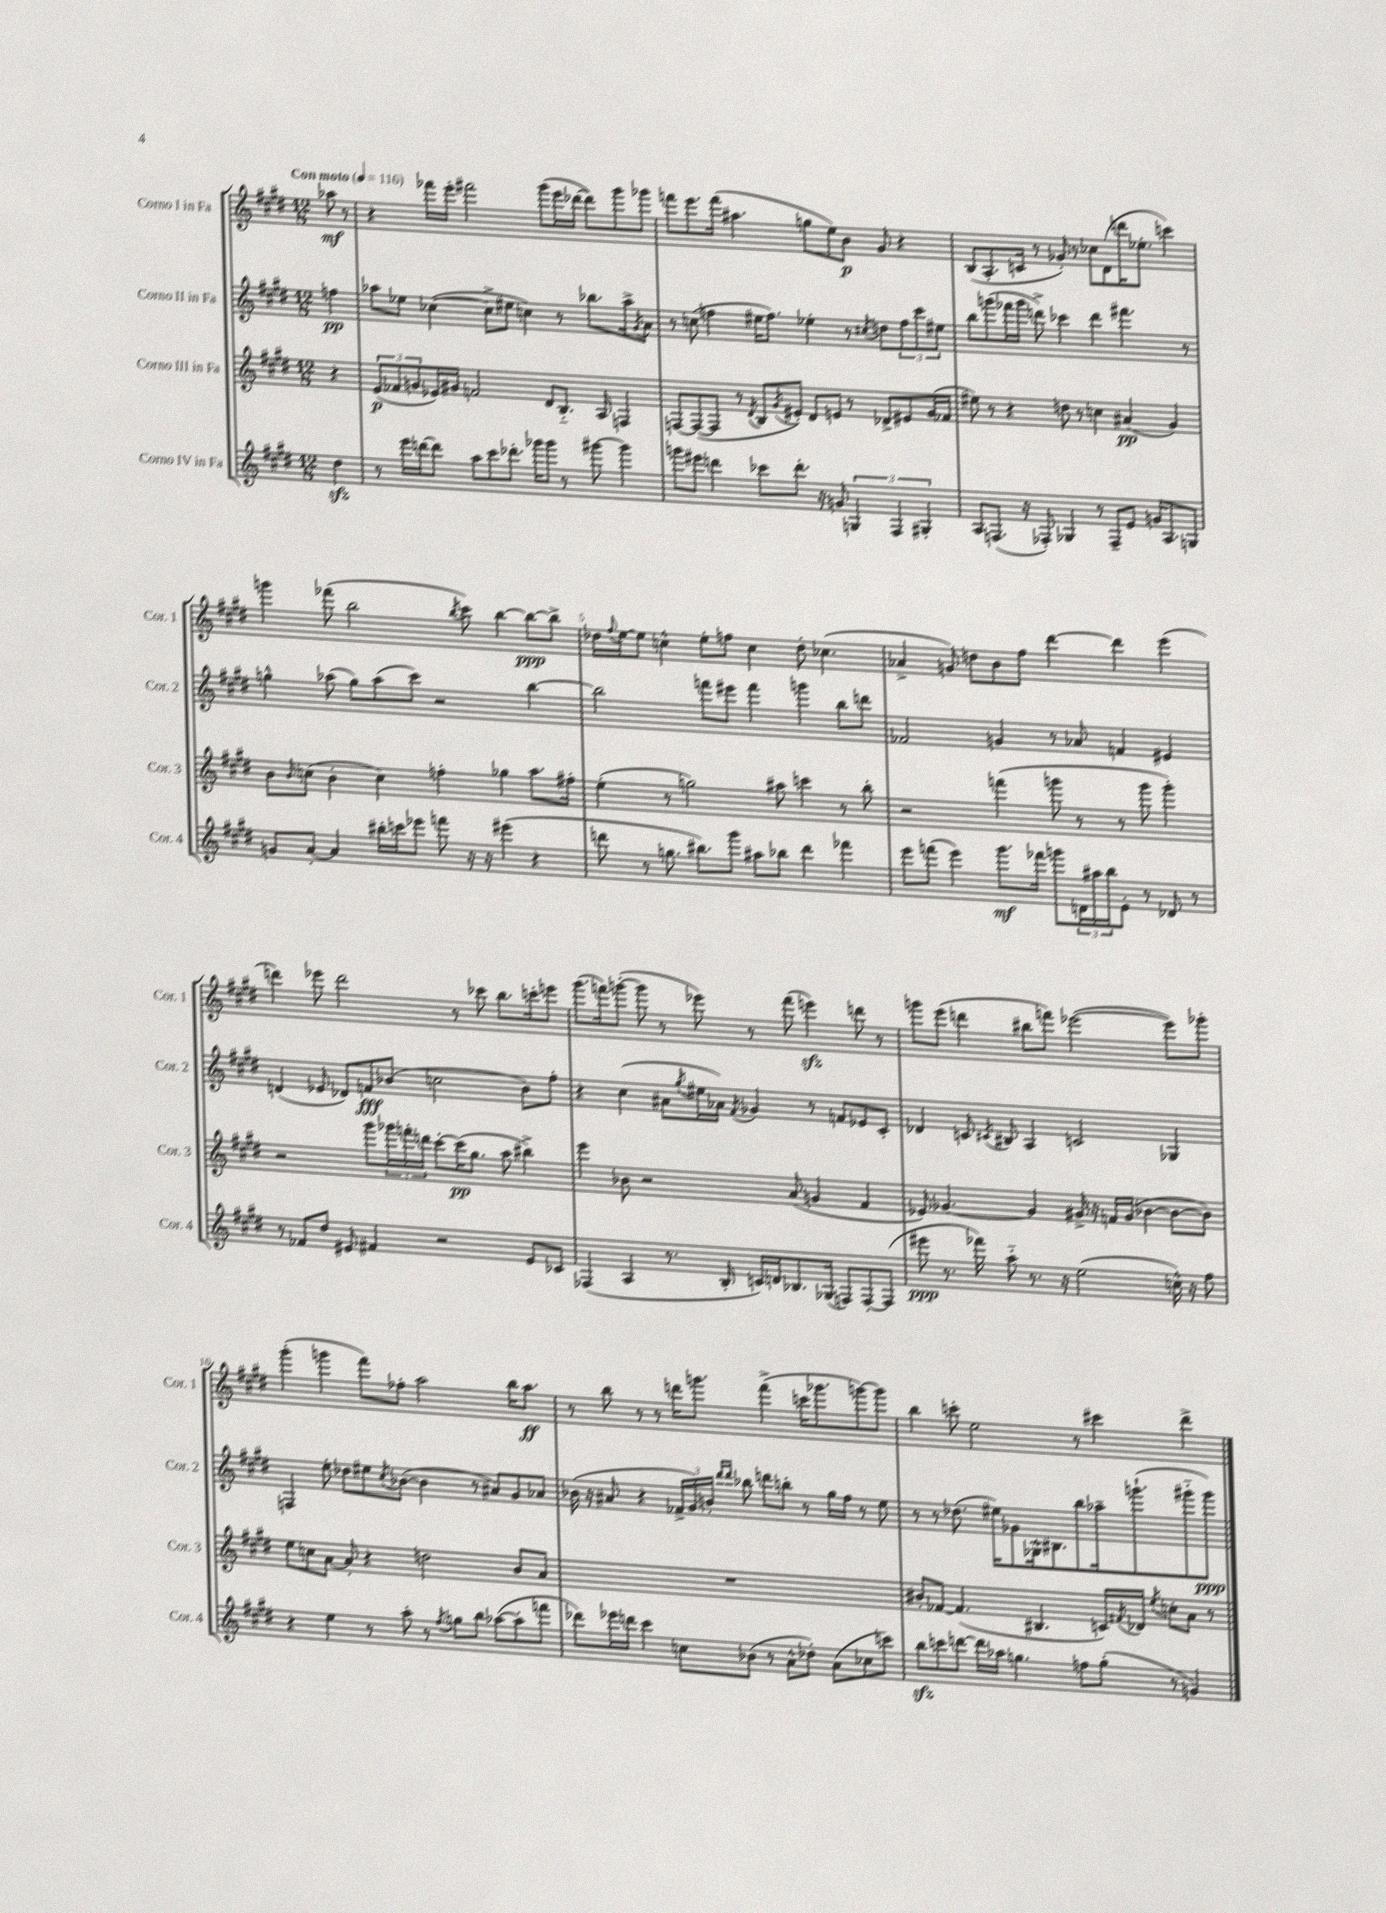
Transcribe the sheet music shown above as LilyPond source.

<<
\new StaffGroup <<
\new Staff = "s0" \with { instrumentName = "Corno I in Fa" shortInstrumentName = "Cor. 1" } {
    \clef treble \key e \major \numericTimeSignature \time 12/8 \partial 4 \tempo "Con moto" 4 = 116
    aes''8\mf r8 |
    r4 fes'''16 e'''16-. fis'''2 gis'''8( e'''16 des'''16~ des'''8) gis'''8 ges'''8 |
    f'''8 e'''8. f'''16( ais''4. g''8 e''8) b'8\p gis'8 r4 |
    b8( a8.-. c'16 r8 ges'8-.) r8 ces''8 dis'8( d'''16 ees''8.-. c'''4) |
    g'''4 fes'''8( b''2 \acciaccatura { b''8 } cis'''8) b''4~ b''8~\ppp b''8-> |
    des''16 \appoggiatura { fis''8 } e''16~ e''8 c''4-^ e''8-. f''8 c''4 des''8-. ces''4.( |
    aes'4-> g'8) d''8 b'8 fis''8 dis'''4~ dis'''4 e'''4( |
    d'''4) ees'''8 d'''2 r8 ces'''8 b''8. c'''16-. e'''8 |
    gis'''8.( f'''16) g'''8~-.( g'''8 r8 ees'''8) r8 f'''8( e'''4\sfz) d'''8 r8 |
    g'''8 e'''8( d'''4 bis''8 f'''8) ees'''2~( ees'''8) ges'''8-. |
    gis'''4-.( g'''4 fis'''8) fes''8-. a''2 b''16 a''8.\ff |
    r8 b''8 r8 r8 d'''16 g'''8. fis'''4->( c'''16 ges'''8. g'''8~) g'''8 |
    b''4 c'''8-. e''2 r8 cis'''4 dis'''4-> \bar "|." |
}
\new Staff = "s1" \with { instrumentName = "Corno II in Fa" shortInstrumentName = "Cor. 2" } {
    \clef treble \key e \major \numericTimeSignature \time 12/8 \partial 4
    f''4\pp |
    aes''8 ees''8 ces''4~( ces''8-> eis''8 c''4) r8 bes''8. aes''16-> \acciaccatura { gis'8 } a'8 |
    r8 c''8( f''4 eis''16 f''8.) ees''4-. r8 \acciaccatura { cis''8 } d''8 \tuplet 3/2 { f''8 cis'''8 eis''8 } |
    b''8 g'''8( fes'''16 g'''16 d'''8->) ces'''4 d'''4 fis'''4. r8 |
    g''4-^ aes''8( g''8) aes''8( cis'''8) r2 b''4~ |
    b''2 f'''8 eis'''8 f'''4 g'''4 b''8 d'''8 |
    fes'2 g'4 r8 aes'8 f'4 eis'4 |
    d'4( ees'8 des'8) f'8\fff bes'8( c''2 bes'8) fis''8-. |
    r4 cis''4( ais'8 \acciaccatura { gis''8 } eis''16 aes'16) \acciaccatura { fis'8 } ges'4 r8 f'8 ees'8 cis'8-. |
    des'4 c'8 \acciaccatura { cis'8 } bis8 a4 c'2 ges4 |
    f4 e''8-. des''8 eis''8 \acciaccatura { cis''8 } bes'8~( bes'4 r8 ais'8) gis'8 aes'8 |
    bes'16( r16 ais'8 r4 \tuplet 3/2 { fes'16-> gis'16) b'16-. } \grace { dis'''16 dis'''16 } bes''8 d'''8 b''8-. r8 gis''16 fis''16 r8 e''8 |
    r8 r8 des''8.( eis''16) ges'8 ges16-^ bis8. b''8 aes''16-- g'''8.-!( gis'''8-_ gis'''8\ppp) \bar "|." |
}
\new Staff = "s2" \with { instrumentName = "Corno III in Fa" shortInstrumentName = "Cor. 3" } {
    \clef treble \key e \major \numericTimeSignature \time 12/8 \partial 4
    r4 |
    \tuplet 3/2 { e'8\p( fes'8 g'8 } ees'16) gis'16 f'2 dis'8 b8.-_ a16 f4 |
    f8~ f8~( f8 r8 \acciaccatura { dis'8 } b8 \acciaccatura { gis'8 } eis'8-.) dis'8 e'8 r8 des'8-> eis'8 gis'16( fes'16 |
    eis''8) r8 r4 d''8 r8 c''4 ais'4\pp( gis'4) |
    b'8 \grace { b'16 } c''8( b'4-. c''4) f''4-. ges''4 a''8. fis''16-. |
    e''4-.( r8 g''2) ais''8 c'''4 r8 b''8-. |
    r2 f'''4( g'''8 r8 r8 g'''8 g'''4-.) |
    r2 gis'''8 \tuplet 3/2 { ges'''16 f'''16-. d'''16 } cis'''8~-. cis'''16\pp( gis''8. a''8 bis''4->) |
    e'''4 bes'8 r2 a'8( g'4 fis'4 |
    ees'8) ges'4.~ ges'4 gis'16-> r16 f'16 gis'16( bes'4~ bes'8~ bes'8) |
    e''8 c''8 a'8~ a'8-. r4 d''2 b'8 a'8 |
    R1. |
    bis'8-. fes'8~ fes'4.( bis4. c'16) \acciaccatura { fis'8 } des'16 \acciaccatura { e''8 } c''8-. a'8 r8 \bar "|." |
}
\new Staff = "s3" \with { instrumentName = "Corno IV in Fa" shortInstrumentName = "Cor. 4" } {
    \clef treble \key e \major \numericTimeSignature \time 12/8 \partial 4
    dis''4\sfz |
    r8 e'''16 d'''16~ d'''8 a''8 cis'''8 des'''8.-. ges'''16 ges'''8 r8 gis'''8~ gis'''4 |
    g'''8 eis'''8 d'''4 ces'''8 d'''8.-. r16 g'8 \tuplet 3/2 { g4 fis4 gis4-. } |
    a8 f8.( r16 fes8-.) ges4 r8 fes8-- e'8 g'16 a8. g8 |
    g'8 a'8~-. a'4 bis''16-. c'''16 ees'''8 f'''8 r16 r16 eis'''4( r4 |
    d'''8 r8 g''8. bis''8.) gis'''8 ais''8 bes''8 d'''4 fes'''4 |
    e'''8 f'''8( e'''4) gis'''8.\mf fes'''16 g'''8 \tuplet 3/2 { d'16 ais''16 b''16 } e'8-. r8 des'8 r8 |
    r8 fes'8 dis''8 eis'8 fis'4 r2 eis'8 ces'8 |
    fes4( a4 r8. b16-. c'16) d'16 bes8. ges16( f8) f8~-. f8( |
    eis'''8\ppp r8. fes'''16) a''8-_ r8. r16 e''2( c''16-^) r16 fis''8 |
    r4 e''4 r8 a''8-. r8 \acciaccatura { fis''8 } g''8 b''8 aes''8~( aes''8-. f'''8 |
    des'''8) ees'''16 d'''16 cis'''4 c''8 bes'8( r8 a'8-^ des''8-.) a'8( ces''8 c'''8) |
    b''8\sfz c'''8 d'''8~ d'''16 aes''16 g''4. f''8 g''8-.( r8 g'4) \bar "|." |
}
>>
>>
\layout { \context { \Score \override BarNumber.break-visibility = ##(#f #t #t) barNumberVisibility = #(every-nth-bar-number-visible 5) } }
